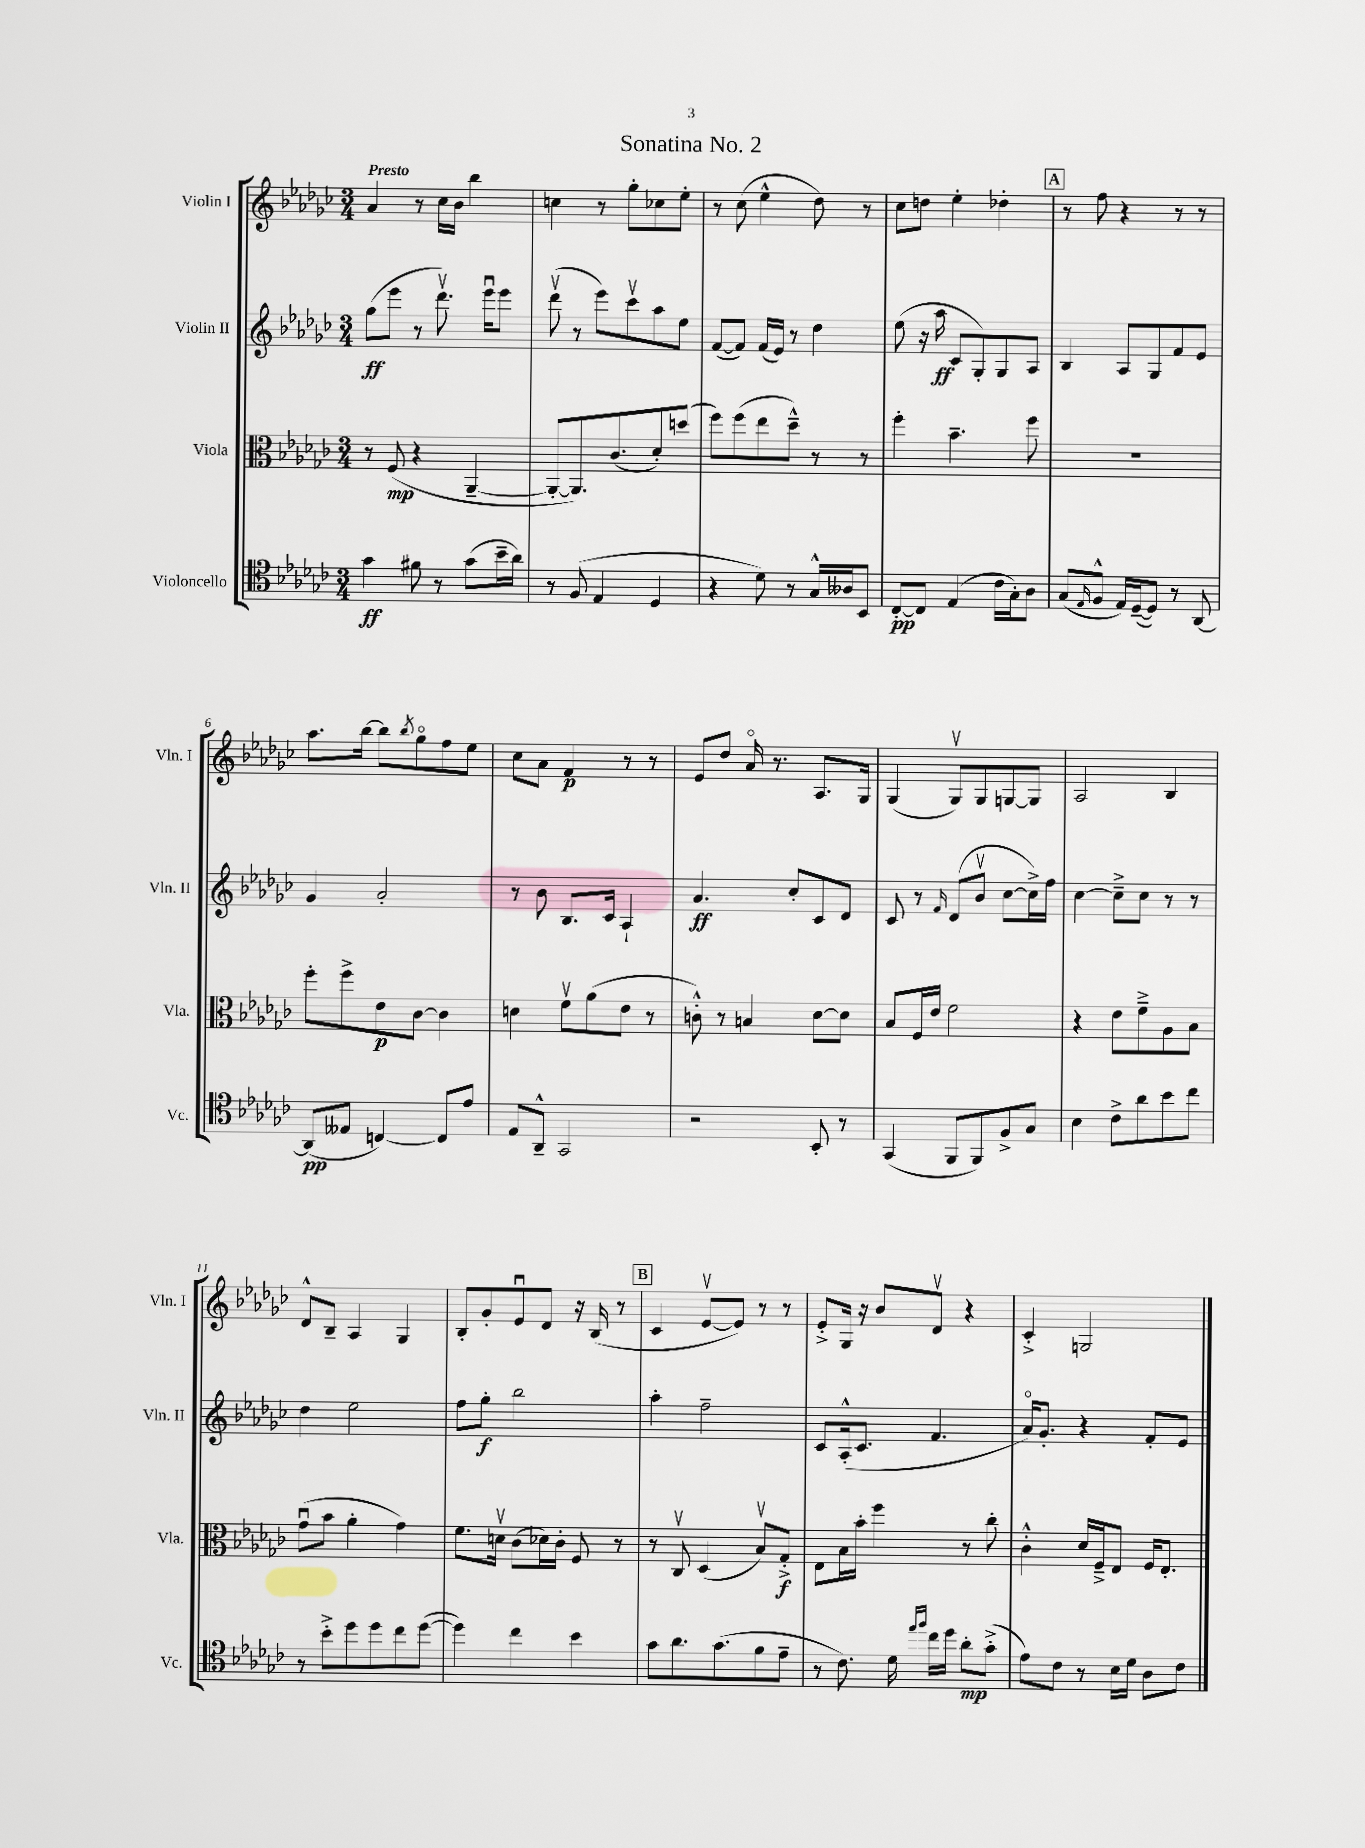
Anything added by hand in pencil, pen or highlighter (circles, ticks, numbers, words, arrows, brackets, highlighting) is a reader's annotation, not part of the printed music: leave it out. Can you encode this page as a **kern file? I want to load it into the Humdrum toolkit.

**kern	**kern	**kern	**kern
*staff4	*staff3	*staff2	*staff1
*clefC4	*clefC3	*clefG2	*clefG2
*k[b-e-a-d-g-c-]	*k[b-e-a-d-g-c-]	*k[b-e-a-d-g-c-]	*k[b-e-a-d-g-c-]
*M3/4	*M3/4	*M3/4	*M3/4
4g-	8r	(8gg-	4a-
.	(8F	8eee-	.
8f#	4r	8r	8r
8r	.	8.ddd-v)	16cc-
.	.	.	16b-
(8g-	[4AA-~	.	4bb-
.	.	16eee-u	.
16b-~	.	8eee-	.
16a-)	.	.	.
=	=	=	=
8r	8AA-'_	(8ddd-v	4cc
(8F	8.AA-])	8r	.
4E-	.	8eee-)	8r
.	(8.c-	.	.
.	.	8ccc-v	8gg-'
4D-	8d-')	8aa-	8cc-
.	(8dd	8ee-	8ee-'
=	=	=	=
4r	8ff)	([8f	8r
.	(8ff	8f])	(8cc-
8d-)	8ee-	(16f	4ee-^^
.	.	16e-)	.
8r	8dd-~^^)	8r	.
16G-^^	8r	4dd-	8dd-)
16A--	.	.	.
8BB-	8r	.	8r
=	=	=	=
[8C-'	4ff'	(8ee-	8cc-
8C-]	.	16r	8dd
.	.	16aa-	.
(4E-	4.b-~	8c-	4ee-'
.	.	8G-')	.
16c-	.	8G-	4dd-'
16G-')	.	.	.
8A-	8ff	8A-	.
=	=	=	=
(8G-	2.r	4B-	8r
16qqE-	.	.	.
8F^^	.	.	8ff
16E-)	.	8A-	4r
([16D-~	.	.	.
8D-])	.	8G-	.
8r	.	8f	8r
[8AA-	.	8e-	8r
=	=	=	=
(8AA-]	8ff'	4g-	8.aa-
8E--	8ff^	.	.
.	.	.	[16bb-
[4C)	8e-	2a-'	8bb-]
.	.	.	8qbb-
.	[8c-	.	8gg-o
8C]	4c-]	.	8ff
8e-	.	.	8ee-
=	=	=	=
8E-	4d	8r	8cc-
8AA-~^^	.	8b-	8a-
2GG-	8fv	8.B-	4f
.	(8a-	.	.
.	.	16c-	.
.	8e-	4A-`	8r
.	8r	.	8r
=	=	=	=
2r	8c'^^)	4.a-	8e-
.	8r	.	8dd-
.	4B	.	16a-o
.	.	.	8.r
.	.	8cc-'	.
8BB-'	[8d-	8c-	8.A-
8r	8d-]	8d-	.
.	.	.	16G-
=	=	=	=
(4GG-	8B-	8c-	(4G-
.	16F	8r	.
.	16e-	.	.
.	.	16qqf	.
8FF	2f	(8d-	8G-v)
8FF)	.	8b-v	8G-
8F^	.	[8cc-	[8G
8G-	.	16cc-^])	8G]
.	.	16ff	.
=	=	=	=
4B-	4r	[4cc-	2A-
8c-^	8e-	8cc-~^]	.
8a-	8f~^	8cc-	.
8b-	8A-	8r	4B-
8cc-	8B-	8r	.
=	=	=	=
8r	(8g-u	4dd-	8d-^^
8b-'^	8b-	.	8B-~
8dd-	4a-'	2ee-	4A-
8dd-	.	.	.
8cc-	4g-)	.	4G-
([8dd-	.	.	.
=	=	=	=
4dd-])	8.f	8ff	8B-'
.	.	8gg-'	8g-'
.	16dv	.	.
4cc-	(8c-	2bb-	8e-u
.	16d-)	.	8d-
.	16c-'	.	.
4b-	8F	.	16r
.	.	.	(16B-
.	8r	.	8r
=	=	=	=
8g-	8r	4aa-'	4c-
8.a-	8C-v	.	.
.	(4D-	2ff~	[8e-v
(8.g-	.	.	.
.	.	.	8e-])
8f	8B-v)	.	8r
8e-~	8G-'^	.	8r
=	=	=	=
8r	8E-	8c-	8e-'^
8.c-)	16B-	(16A-'^^	16G-
.	16b-'	8.c-	16r
.	4ff	.	8b-
16d-	.	.	.
16qqee-	.	.	.
16qqff	.	.	.
16cc-	.	4.f	8d-v
16dd-	.	.	.
8a-'	8r	.	4r
(8g-'^	8cc-'	.	.
=	=	=	=
8e-)	4c-'^^	16a-o)	4c-'^
.	.	8.g-'	.
8c-	.	.	.
8r	16d-	4r	2G
.	16F~^	.	.
16B-	8E-	.	.
16d-	.	.	.
8A-	16F	8f'	.
.	8.E-'	.	.
8c-	.	8e-	.
==	==	==	==
*-	*-	*-	*-
